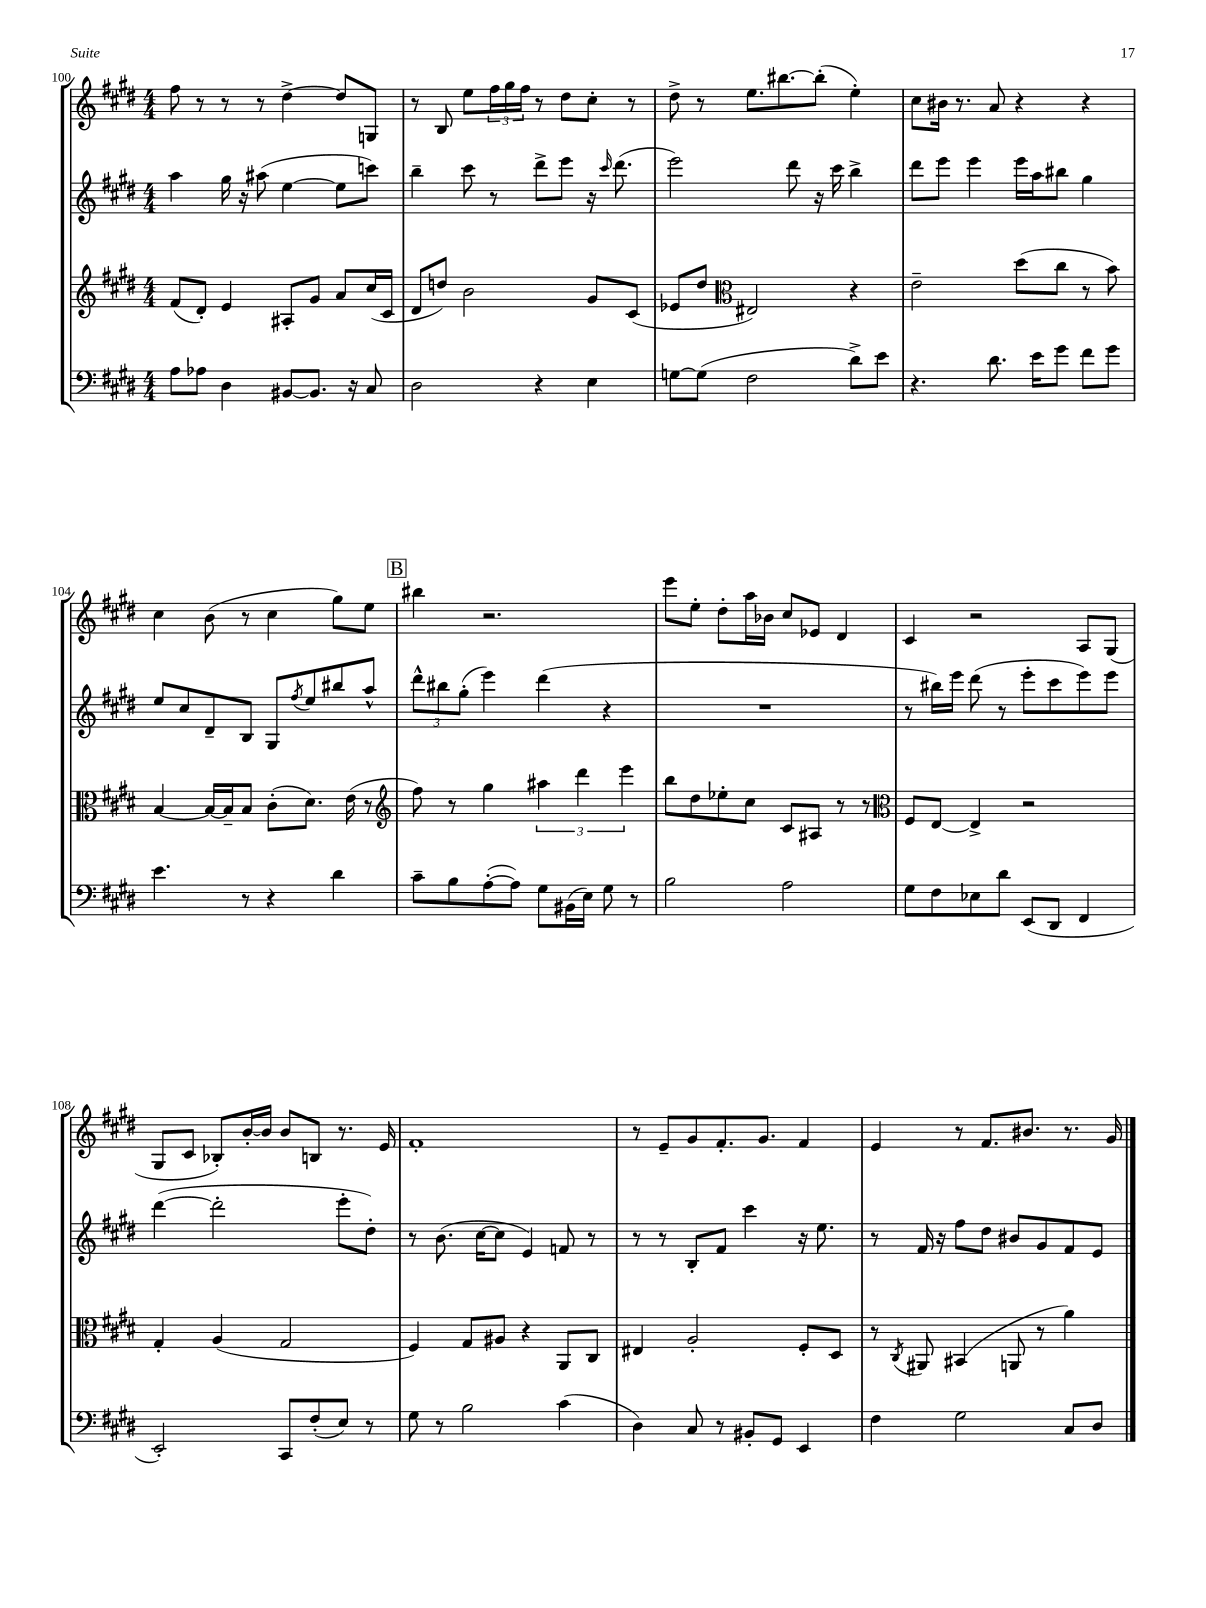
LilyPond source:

<<
\new StaffGroup <<
\new Staff = "s0" {
    \clef treble \key e \major \numericTimeSignature \time 4/4
    fis''8 r8 r8 r8 dis''4~-> dis''8 g8 |
    r8 b8 e''8 \tuplet 3/2 { fis''16 gis''16 fis''16 } r8 dis''8 cis''8-. r8 |
    dis''8-> r8 e''8. bis''8.~ bis''8-.( e''4-.) |
    cis''8 bis'16 r8. a'8 r4 r4 |
    cis''4 b'8( r8 cis''4 gis''8) e''8 |
    \mark \markup { \box "B" } bis''4 r2. |
    e'''8 e''8-. dis''8-. a''16 bes'16 cis''8 ees'8 dis'4 |
    cis'4 r2 a8 gis8( |
    gis8 cis'8 bes8-.) b'16~-. b'16 b'8 b8 r8. e'16 |
    fis'1-. |
    r8 e'8-- gis'8 fis'8.-. gis'8. fis'4 |
    e'4 r8 fis'8. bis'8. r8. gis'16 \bar "|." |
}
\new Staff = "s1" {
    \clef treble \key e \major \numericTimeSignature \time 4/4
    a''4 gis''16 r16 ais''8( e''4~ e''8 c'''8) |
    b''4-- cis'''8 r8 dis'''8-> e'''8 r16 \grace { cis'''16 } dis'''8.( |
    e'''2) dis'''8 r16 cis'''16 b''4-> |
    dis'''8 e'''8 e'''4 e'''16 a''16 bis''8 gis''4 |
    e''8 cis''8 dis'8-- b8 gis8 \acciaccatura { fis''8 } e''8 bis''8 a''8-^ |
    \mark \markup { \box "B" } \tuplet 3/2 { dis'''8-^ bis''8 gis''8-.( } e'''4) dis'''4( r4 |
    R1 |
    r8 bis''16) e'''16 dis'''8( r8 e'''8-. cis'''8 e'''8) e'''8 |
    dis'''4~( dis'''2-. e'''8-. dis''8-.) |
    r8 b'8.( cis''16~ cis''8 e'4) f'8 r8 |
    r8 r8 b8-. fis'8 cis'''4 r16 e''8. |
    r8 fis'16 r16 fis''8 dis''8 bis'8 gis'8 fis'8 e'8 \bar "|." |
}
\new Staff = "s2" {
    \clef treble \key e \major \numericTimeSignature \time 4/4
    fis'8( dis'8-.) e'4 ais8-. gis'8 a'8 cis''16( cis'16 |
    dis'8 d''8) b'2 gis'8 cis'8( |
    ees'8 dis''8 \clef alto eis2) r4 |
    e'2-- dis''8( cis''8 r8 b'8) |
    b4~ b16~ b16-- b8 cis'8-.( dis'8.) e'16( r8 |
    \mark \markup { \box "B" } \clef treble fis''8) r8 gis''4 \tuplet 3/2 { ais''4 dis'''4 e'''4 } |
    b''8 dis''8 ees''8-. cis''8 cis'8 ais8 r8 r8 |
    \clef alto fis8 e8~ e4-> r2 |
    gis4-. a4( gis2 |
    fis4) gis8 ais8 r4 a,8 cis8 |
    eis4 a2-. fis8-. dis8 |
    r8 \acciaccatura { cis8 } ais,8 bis,4( a,8 r8 a'4) \bar "|." |
}
\new Staff = "s3" {
    \clef bass \key e \major \numericTimeSignature \time 4/4
    a8 aes8 dis4 bis,8~ bis,8. r16 cis8 |
    dis2 r4 e4 |
    g8~ g8( fis2 dis'8->) e'8 |
    r4. dis'8. e'16 gis'8 fis'8 gis'8 |
    e'4. r8 r4 dis'4 |
    \mark \markup { \box "B" } cis'8-- b8 a8~-.( a8) gis8 bis,16( e16) gis8 r8 |
    b2 a2 |
    gis8 fis8 ees8 dis'8 e,8( dis,8 fis,4 |
    e,2-.) cis,8 fis8-.( e8) r8 |
    gis8 r8 b2 cis'4( |
    dis4) cis8 r8 bis,8-. gis,8 e,4 |
    fis4 gis2 cis8 dis8 \bar "|." |
}
>>
>>
\layout { \context { \Score currentBarNumber = #100 } }
